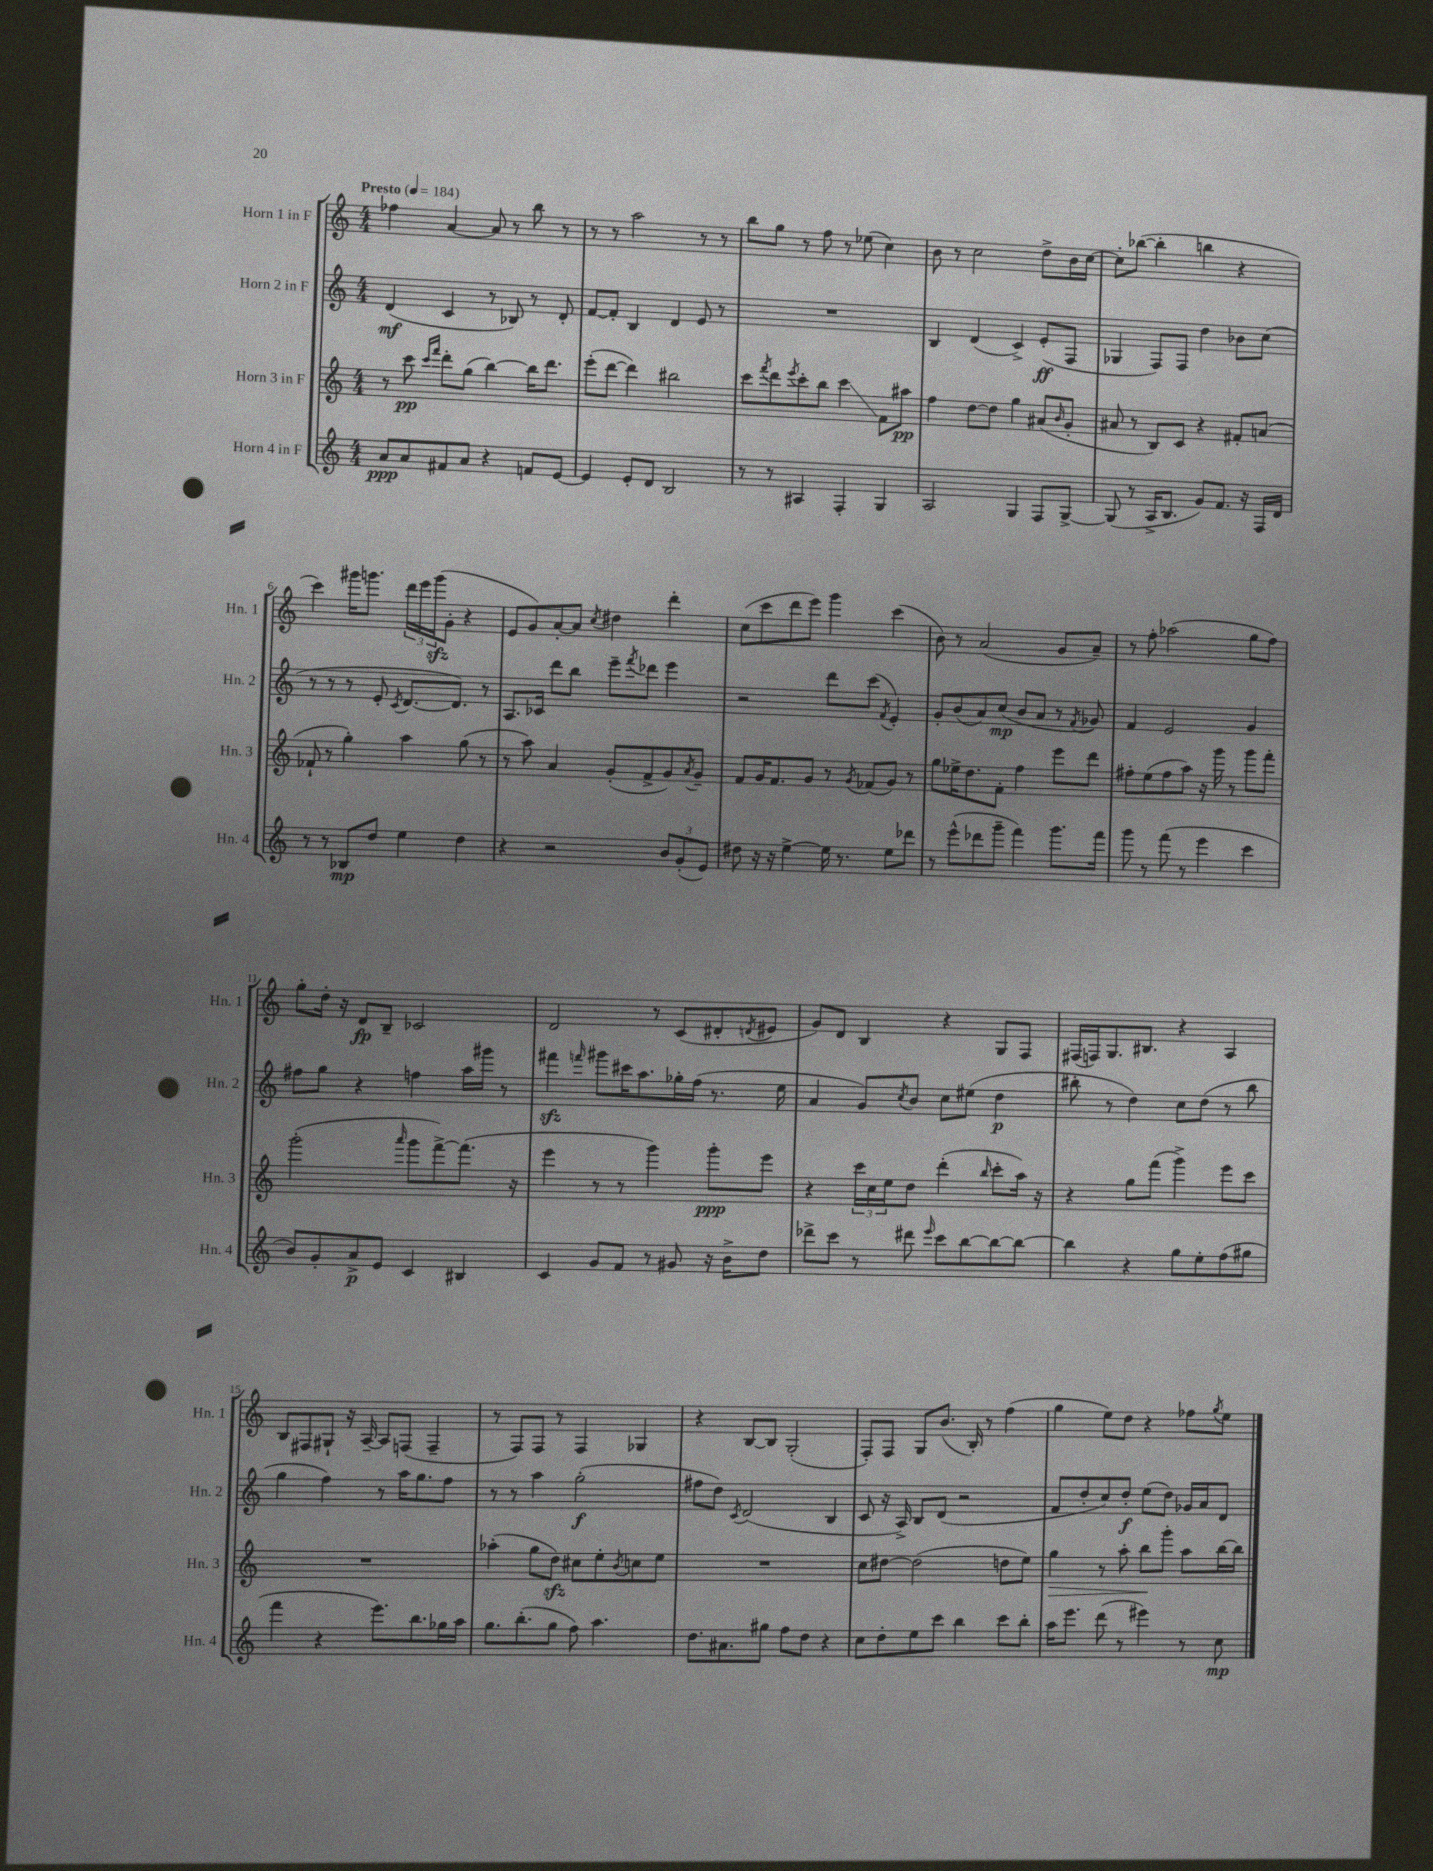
<<
\new StaffGroup <<
\new Staff = "s0" \with { instrumentName = "Horn 1 in F" shortInstrumentName = "Hn. 1" } {
    \clef treble \key c \major \numericTimeSignature \time 4/4 \tempo "Presto" 4 = 184
    fes''4 a'4~ a'8 r8 b''8 r8 |
    r8 r8 a''2 r8 r8 |
    b''8 g''8 r8 f''8 r8 ees''8( c''4) |
    b'8 r8 c''2 d''8-> b'16 c''16~ |
    c''8-. bes''8~( bes''4-. b''4 r4 |
    c'''4) gis'''16 g'''8. \tuplet 3/2 { d'''16 e'''16 g'''16\sfz( } g'8-. r4 |
    e'8 g'8) a'8~-. a'8 \acciaccatura { c''8 } dis''4 d'''4-. |
    c''8( c'''8 d'''8 e'''8) g'''4 c'''4( |
    b'8) r8 a'2( g'8 a'8--) |
    r8 f''8-. aes''2( g''8 f''8) |
    g''8-. d''16-. r16 d'8\fp b8-- ces'2 |
    d'2 r8 c'8( dis'8-. \acciaccatura { d'8 } eis'8 |
    g'8) d'8 b4 r4 g8 f8 |
    fis16( f16) g8. bis8. r4 a4 |
    b8 fis8 gis8-! r16 a16~-- a8 f8( f4-- |
    r8 f8) f8 r8 f4 ges4 |
    r4 b8~ b8 g2-.( |
    f8-.) f8 g8 b'8.( b16-.) r8 f''4( |
    g''4 e''8) d''8 r4 fes''8 \acciaccatura { g''8 } e''8 \bar "|." |
}
\new Staff = "s1" \with { instrumentName = "Horn 2 in F" shortInstrumentName = "Hn. 2" } {
    \clef treble \key c \major \numericTimeSignature \time 4/4
    d'4\mf( c'4 r8 bes8) r8 d'8-. |
    f'8~ f'8-. b4 d'4 e'8 r8 |
    R1 |
    b4 d'4( c'4->) e'8-.\ff( f8 |
    ges4 f8) f8 d''4 bes'8 c''8( |
    r8 r8 r8 e'8-. \acciaccatura { c'8 } d'8.~ d'8.) r8 |
    a8. ces'16 d'''8 b''8 e'''8-- \acciaccatura { f'''8 } des'''8 e'''4 |
    r2 d'''8 c'''8( \acciaccatura { f'8 } e'4-.) |
    g'8-. b'8( a'8) c''8\mp( b'8 a'8 r8 \acciaccatura { f'8 } ges'8) |
    f'4 e'2 g'4 |
    fis''8 g''8 r4 f''4 a''16 gis'''16 r8 |
    fis'''4\sfz \grace { f'''16 } gis'''8 cis'''16 a''8. ges''16-. f''16( r8. e''16 |
    a'4 g'8) \acciaccatura { c''8 } b'8 c''8 eis''8( d''4\p |
    bis''8-. r8 d''4) c''8 d''8( r8 bis''8 |
    g''4 f''4) r8 a''16 g''8. f''8 |
    r8 r8 a''4 g''2-.\f( |
    fis''8 d''8) \acciaccatura { c'8 } d'2( b4 |
    c'8 r16 a16->) b8 d'8( r2 |
    f'8 d''8-. c''8) d''8-.\f e''8( d''8) ges'16 a'16 d'8 \bar "|." |
}
\new Staff = "s2" \with { instrumentName = "Horn 3 in F" shortInstrumentName = "Hn. 3" } {
    \clef treble \key c \major \numericTimeSignature \time 4/4
    r8 c'''8\pp \grace { c'''16 f'''16 } d'''8-. g''8( b''4~) b''16 d'''8. |
    e'''8-.( d'''8~ d'''4) bis''2 |
    c'''8 \acciaccatura { f'''8 } d'''8 \acciaccatura { e'''8 } c'''8-. b''8 c'''4\glissando f'8 ais''8\pp |
    f''4 d''8~ d''8 g''4 ais'8( \grace { b'16 } g'8-. |
    ais'8 r8 b8) c'8 r4 fis'8-. a'8( |
    fes'8-! r8 g''4-.) a''4 g''8( r8 |
    r8 a''8) a'4 g'8-.( f'8-> g'8) \acciaccatura { a'8 } g'8-- |
    f'8 g'16 f'8. g'8 r8 \acciaccatura { g'8 } fes'8( g'8) r8 |
    g''8 ees''16-> d''8. f'8-. f''4 e'''8 d'''8 |
    fis''8-. e''8( fis''8 a''8) r16 g'''16 r8 g'''8 f'''8-. |
    g'''2-.( \grace { a'''16 } g'''8 f'''8~->) f'''8.( r16 |
    e'''4 r8 r8 g'''4) g'''8-.\ppp e'''8 |
    r4 \tuplet 3/2 { c'''16 c''16 e''16 } d''8 d'''4-.( \grace { b''16 } c'''8-. a''16) r16 |
    r4 g''8 f'''8( g'''4->) e'''8 c'''8 |
    R1 |
    aes''4-.( g''8 d''8\sfz) cis''8 e''8-. \acciaccatura { b'8 } c''8 e''8 |
    R1 |
    c''8 dis''8~ dis''2( d''8 e''8) |
    g''4\> r8 a''8-. b''8\! g'''8-. a''8 b''16~ b''16 \bar "|." |
}
\new Staff = "s3" \with { instrumentName = "Horn 4 in F" shortInstrumentName = "Hn. 4" } {
    \clef treble \key c \major \numericTimeSignature \time 4/4
    a'8\ppp a'8 fis'8 a'8 r4 f'8 e'8~ |
    e'4 e'8-. d'8 b2 |
    r8 r8 ais4 f4-. g4 |
    a2 g4 f8 g8~-> |
    g8( r8 a16-> b8. g'8) f'8. r16 f16 d'16 |
    r8 r8 bes8\mp d''8 e''4 d''4 |
    r4 r2 \tuplet 3/2 { b'8 g'8-.( e'8) } |
    dis''8 r16 r16 e''4~-> e''16 r8. e''8 des'''8 |
    r8 e'''8-^( des'''8 g'''8-- f'''4) g'''8. f'''16 |
    g'''8 r8 f'''8( r8 e'''4 c'''4 |
    b'8) g'8-. a'8->\p e'8 c'4 bis4 |
    c'4 g'8 f'8 r8 gis'8 r16 b'16-> d''8 |
    des'''8-> c'''8 r8 dis'''8 \grace { e'''16 } c'''8 b''8~ b''8~ b''8~ |
    b''4 r4 g''8 e''8-. f''8( gis''8 |
    f'''4 r4 e'''8.) b''8. ges''16 a''16 |
    g''8. b''8.-.( g''8 f''8) a''4. |
    d''8. ais'8. gis''8 f''8 d''8 r4 |
    c''8 d''8-. e''8 c'''8 b''4 c'''8 b''8-. |
    a''16 e'''8. d'''8( r8 eis'''4) r8 c''8\mp \bar "|." |
}
>>
>>
